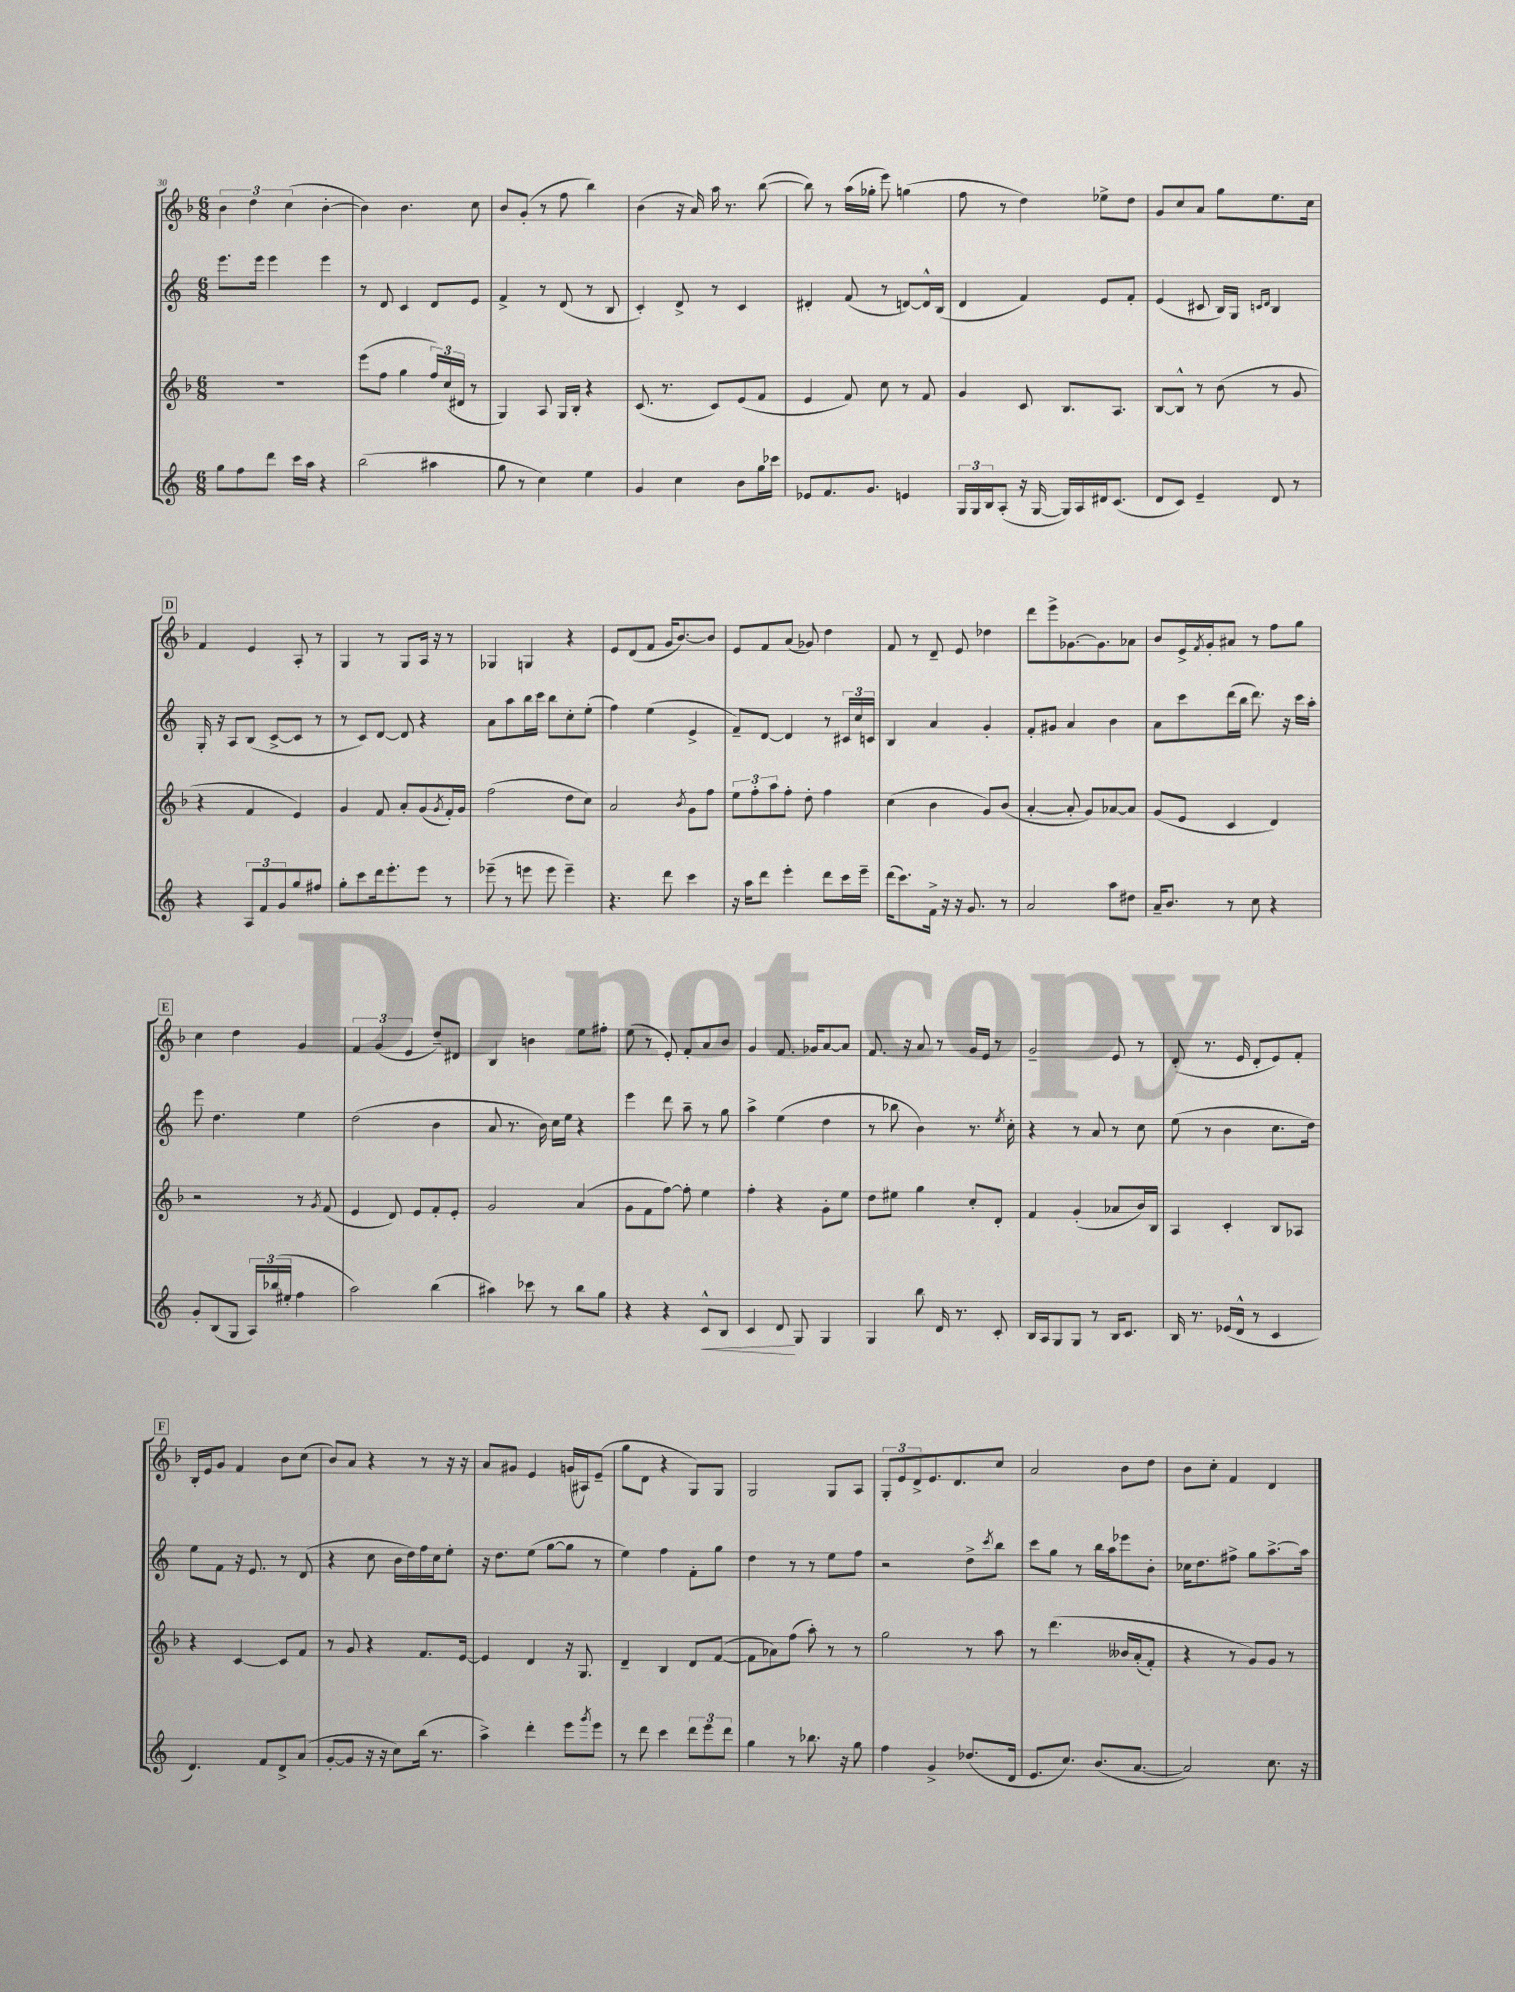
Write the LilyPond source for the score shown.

<<
\new StaffGroup <<
\new Staff = "s0" {
    \clef treble \key f \major \numericTimeSignature \time 6/8
    \tuplet 3/2 { bes'4 d''4 c''4( } bes'4~-. |
    bes'4) bes'4. c''8 |
    bes'8 g'8-.( r8 f''8 bes''4) |
    bes'4( r16 a'16) a''16 r8. bes''8~( |
    bes''8) r8 a''16( ges''16-. e'''8) g''4( |
    f''8 r8 d''4) ees''8-> d''8 |
    g'8 c''8 a'8 g''8 e''8. c''16 |
    \mark \markup { \box "D" } f'4 e'4 a8-. r8 |
    g4 r8 g8 a16 r16 r8 |
    ges4 g4 r4 |
    e'8 d'8( f'8 g'16 bes'8.~) bes'8 |
    e'8 f'8 a'8( ges'8) d''4 |
    f'8 r8 d'8-- e'8 des''4 |
    d'''8 e'''8-> ges'8.~ ges'8. aes'8 |
    bes'8 e'16-> \acciaccatura { f'8 } g'16-. ais'8 r8 f''8 g''8 |
    \mark \markup { \box "E" } c''4 d''4 g'4 |
    \tuplet 3/2 { f'4 g'4( e'4 } d''8--) dis'8 |
    bes4 b'4 e''8 fis''8-. |
    e''8( r8 e'8-.) f'8-. a'8 bes'8 |
    g'4 f'8. ges'16 a'8~ a'8 |
    f'8. r16 a'8 r8 g'16 e'16 r8 |
    g'2-- e'8 r8 |
    d'8-.( r8. e'16 d'8-. e'8) f'8-. |
    \mark \markup { \box "F" } bes16-. e'16 g'8 f'4 bes'8 c''8( |
    bes'8) a'8 r4 r8 r16 r16 |
    a'8 gis'8 e'4 g'16( ais16) e'8--( |
    g''8 d'8 r4 g8) g8 |
    g2 g8 a8 |
    \tuplet 3/2 { g8-. e'8 d'8-> } e'8. d'8. c''8 |
    a'2 bes'8 d''8 |
    bes'8 c''8-. f'4 d'4 \bar "|." |
}
\new Staff = "s1" {
    \clef treble \key c \major \numericTimeSignature \time 6/8
    e'''8. e'''16 e'''4 e'''4 |
    r8 d'8 c'4 d'8 e'8 |
    f'4-> r8 d'8( r8 b8 |
    c'4-.) d'8-> r8 c'4 |
    dis'4-. f'8( r8 d'8~) d'16-^ b16( |
    d'4 f'4) e'8 f'8-. |
    e'4( cis'8 b16) g16 \grace { c'16 d'16 } b4 |
    \mark \markup { \box "D" } g16-. r16 a8 b8( c'8~-> c'8 r8 |
    r8 c'8) d'8~ d'8 r4 |
    a'8 a''8 b''16 c'''16 b''8 c''8-. e''8-.( |
    f''4) e''4( e'4-> |
    f'8--) d'8~ d'4 r8 \tuplet 3/2 { cis'16 c''16 c'16 } |
    b4 a'4 g'4-. |
    f'8-. gis'8 a'4 b'4 |
    a'8 c'''8 d'''16( b''16 d'''8.) r16 c'''16 a''16-. |
    \mark \markup { \box "E" } e'''8 d''4. e''4 |
    d''2( b'4 |
    a'8 r8. b'16) c''16 e''16 r4 |
    e'''4 d'''8 a''8-- r8 g''8 |
    a''4-> e''4( d''4 |
    r8 bes''8 b'4) r8. \acciaccatura { e''8 } c''16-. |
    r4 r8 a'8 r8 c''8 |
    e''8( r8 b'4 c''8. d''16) |
    \mark \markup { \box "F" } e''8 f'8 r16 e'8. r8 d'8( |
    r4 c''8 b'16 d''16) f''16 c''16 e''8-. |
    r16 d''8. e''8( g''8~ g''8 r8 |
    e''4) f''4 f'8-. g''8 |
    d''4 r8 r8 e''8 f''8 |
    r2 d''8-> \acciaccatura { c'''8 } b''8 |
    c'''8 g''8 r8 b''16 a''16 ees'''8 b'8-. |
    ces''16 d''8. fis''8-> g''8 a''8.~-> a''16 \bar "|." |
}
\new Staff = "s2" {
    \clef treble \key f \major \numericTimeSignature \time 6/8
    r2. |
    e'''8( f''8 g''4 \tuplet 3/2 { f''16) c''16( dis'16 } r8 |
    g4) a8 g16 bes16-. r4 |
    c'8.( r8. c'8) e'8( f'8 |
    e'4 f'8) c''8 r8 f'8 |
    g'4 c'8 bes8. a8. |
    bes8~ bes8-^ r8 bes'8( r8 g'8 |
    \mark \markup { \box "D" } r4 f'4 e'4) |
    g'4 f'8 a'8-. g'8( \acciaccatura { g'8 } f'16-.) g'16 |
    f''2( d''8 c''8) |
    a'2 \acciaccatura { bes'8 } g'8 f''8 |
    \tuplet 3/2 { e''8 f''8-. a''8 } f''8-. d''8-. f''4 |
    c''4( bes'4 g'8) bes'8( |
    a'4~-. a'8-. g'8) aes'8~ aes'8 |
    g'8( e'8 c'4 d'4) |
    \mark \markup { \box "E" } r2 r8 \acciaccatura { g'8 } f'8( |
    e'4 d'8) e'8 f'8-. e'8-. |
    g'2 a'4( |
    g'8 f'8 f''8~) f''8-. e''4 |
    f''4-. r4 g'8-. e''8 |
    d''8 eis''8 g''4 c''8-. d'8-. |
    f'4 g'4-.( aes'8 bes'16) bes16 |
    a4 c'4-. bes8 aes8 |
    \mark \markup { \box "F" } r4 c'4~ c'8 f'8 |
    r8 g'8 r4 f'8. e'16~ |
    e'4 d'4 r16 g8. |
    d'4-- bes4 d'8 f'8~( |
    f'8 aes'8) f''8( a''8-.) r8 r8 |
    g''2 r8 a''8 |
    r8 d'''4.\( beses'16 a'16-.( f'8-.) |
    r4 r8 g'8\) g'8 r8 \bar "|." |
}
\new Staff = "s3" {
    \clef treble \key c \major \numericTimeSignature \time 6/8
    g''8 f''8 d'''8 c'''16 a''16 r4 |
    b''2( ais''4 |
    g''8 r8 c''4) e''4 |
    g'4 c''4 b'8 g''16 ces'''16 |
    ees'8 f'8. g'8. e'4 |
    \tuplet 3/2 { g16 g16 b16 } a8-.( r16 g16~ g16) a16 dis'16 c'8.( |
    d'8 c'8) e'4-- d'8 r8 |
    \mark \markup { \box "D" } r4 \tuplet 3/2 { a8 f'8 g'8 } g''8 fis''8 |
    g''8-. c'''8 d'''16 e'''8.-. e'''8 r8 |
    ees'''8--( r8 e'''8 e'''8 e'''4--) |
    r4. d'''8 c'''4 |
    r16 a''16 d'''8 e'''4-. d'''8 c'''16 e'''16-- |
    d'''16( c'''8.) f'16-> r16 r16 g'8. r8 |
    a'2 a''8 dis''8 |
    a'16-- b'8. r8 c''8 r4 |
    \mark \markup { \box "E" } g'8-. b8( g8 \tuplet 3/2 { a16) bes''16( eis''16-. } f''4 |
    a''2) b''4( |
    ais''4) ces'''8 r8 b''8 g''8 |
    r4 r4 c'8-^\< b8 |
    c'4 d'8\! g8 g4 |
    g4 b''8 d'16 r8. c'8-. |
    b16 a16 g8 g8 r8 b16 c'8. |
    b16 r8. ees'16( d'16-^ r8 c'4 |
    \mark \markup { \box "F" } d'4.) f'8 d'8-> a'8( |
    g'8~-. g'8 r16 r16 c''8) b''16( r8. |
    a''4->) d'''4-. e'''8 \acciaccatura { g'''8 } e'''8 |
    r8 d'''8 c'''4 \tuplet 3/2 { d'''8 e'''8 d'''8 } |
    g''4 r8 bes''8. r16 g''8 |
    f''4 g'4-> des''8.( d'16 |
    e'8. c''8.) b'8.( a'8.~ |
    a'2) c''8. r16 \bar "|." |
}
>>
>>
\layout { \context { \Score currentBarNumber = #30 } }
